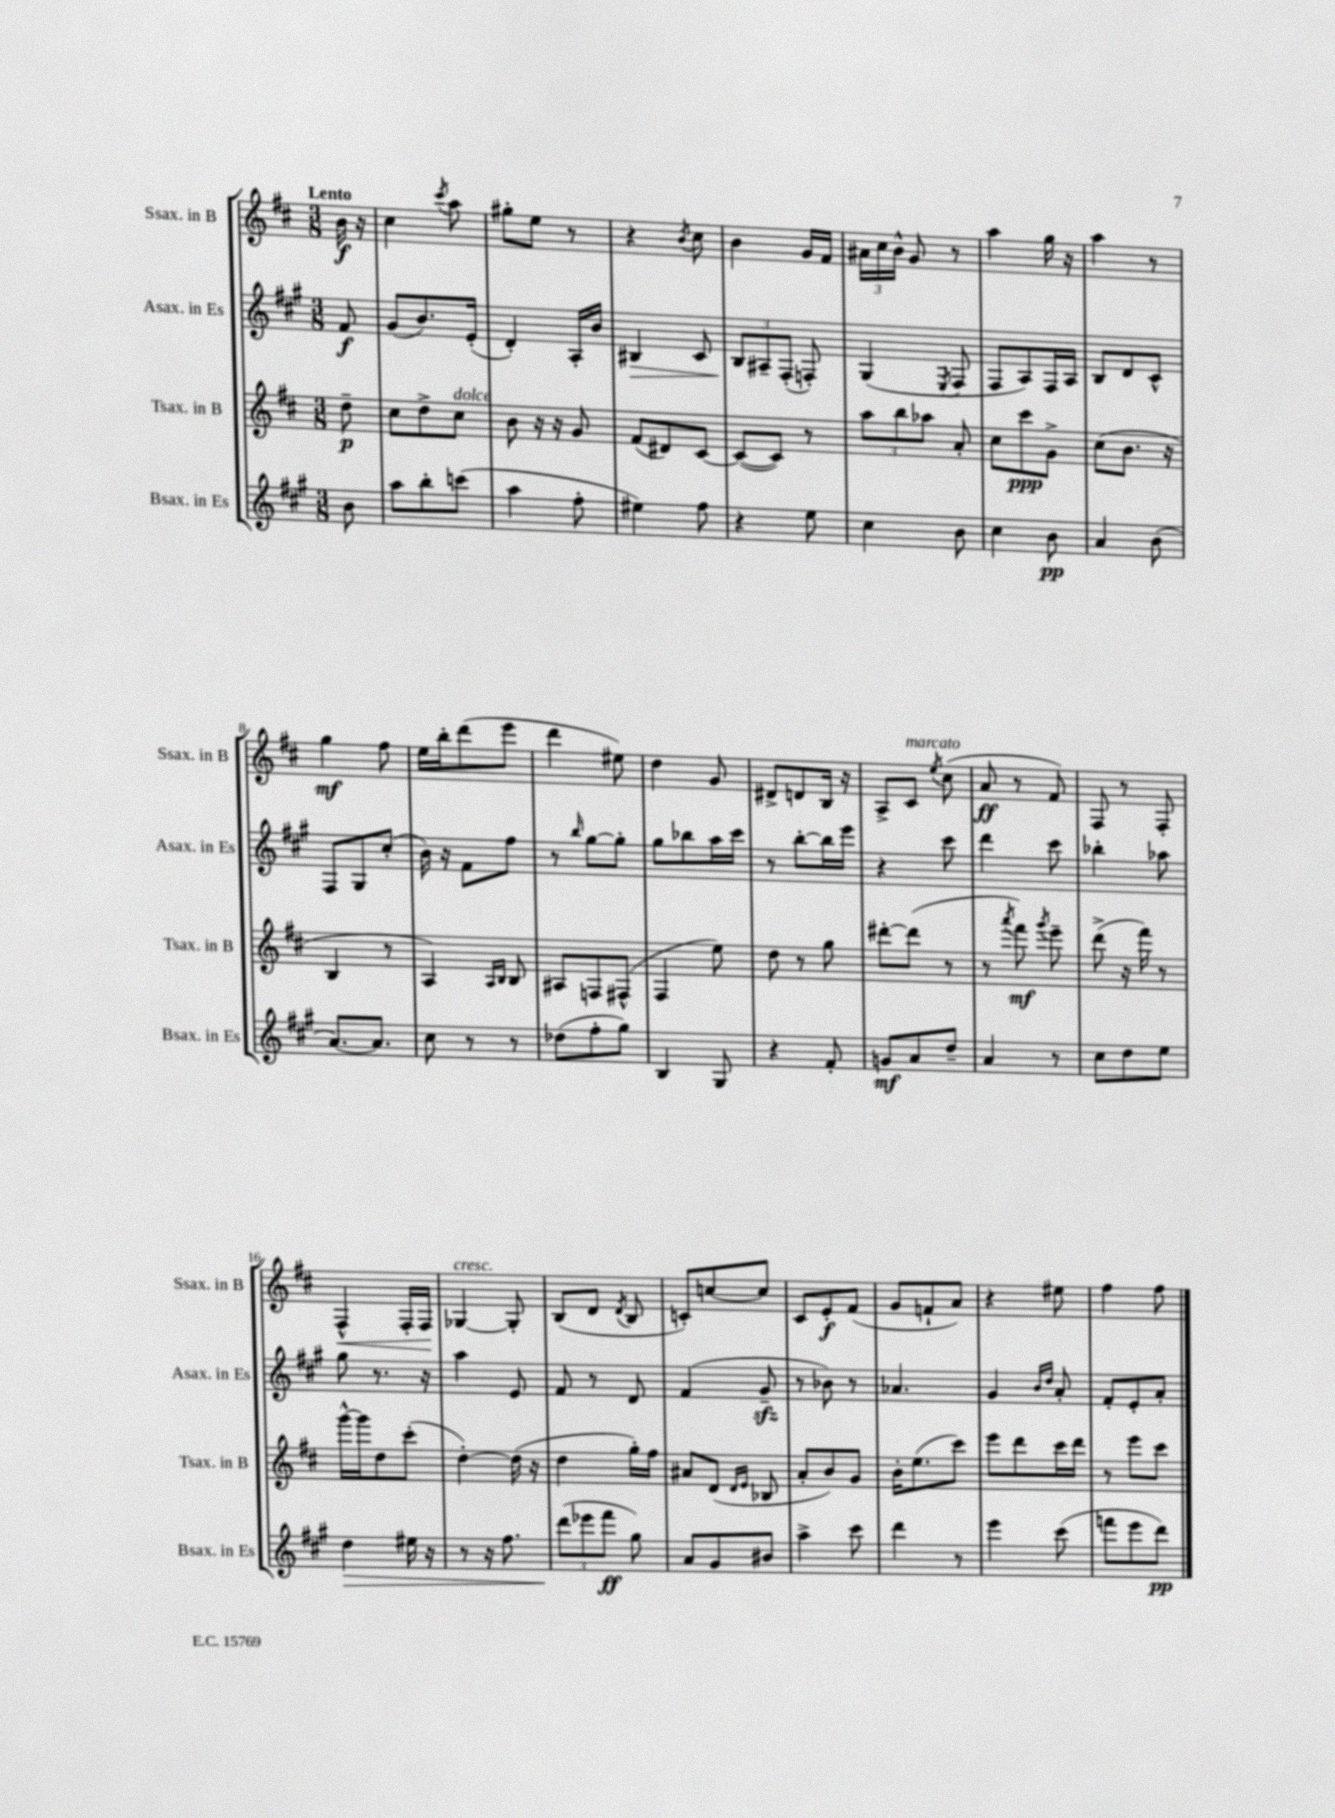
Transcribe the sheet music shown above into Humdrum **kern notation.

**kern	**dynam	**kern	**dynam	**kern	**dynam	**kern	**dynam
*part4	*part4	*part3	*part3	*part2	*part2	*part1	*part1
*staff4	*staff4	*staff3	*staff3	*staff2	*staff2	*staff1	*staff1
*I"Bsax. in Es	*	*I"Tsax. in B	*	*I"Asax. in Es	*	*I"Ssax. in B	*
*I'Bsax. in Es	*	*I'Tsax. in B	*	*I'Asax. in Es	*	*I'Ssax. in B	*
*clefG2	*	*clefG2	*	*clefG2	*	*clefG2	*
*k[f#c#g#]	*	*k[f#c#]	*	*k[f#c#g#]	*	*k[f#c#]	*
*M3/8	*	*M3/8	*	*M3/8	*	*M3/8	*
=	=	=	=	=	=	=	=
!	!	!	!	!	!	!LO:TX:a:B:t=Lento	!
8b\	.	8dd~\	p	8f#/	f	16b\	f
.	.	.	.	.	.	16r	.
=1	=1	=1	=1	=1	=1	=1	=1
8aa\L	.	8cc#\L	.	(8g#/L	.	4cc#\	.
8bb'\	.	8dd^\	.	8.b/)	.	.	.
.	.	.	.	.	.	8qccc#/	.
!	!	!LO:TX:a:i:t=dolce	!	!	!	!	!
(8cccn\J	.	8cc#\J	.	.	.	8aa\	.
.	.	.	.	(16e'/Jk	.	.	.
=2	=2	=2	=2	=2	=2	=2	=2
4aa\	.	8b\	.	4d'/)	.	8gg#X'\L	.
.	.	16r	.	.	.	8ee\J	.
.	.	16r	.	.	.	.	.
8ff#'\	.	8g/	.	16A'/LL	.	8r	.
.	.	.	.	16b/JJ	.	.	.
=3	=3	=3	=3	=3	=3	=3	=3
!	!	!	!	!	!LO:HP:b	!	!
4ee#X\)	.	(8f#/L	.	4B#X/	>	4r	.
.	.	8d#X/)	.	.	.	.	.
.	.	.	.	.	.	8qb/	.
8ff#\	.	[8c#/J	.	8c#/	.	8cc#\	.
=4	=4	=4	=4	=4	=4	=4	=4
4r	.	(8c#/L_	.	12B/L	.	4b\	.
.	.	.	.	12A#X~/	]	.	.
.	.	8c#/J])	.	.	.	.	.
.	.	.	.	(12F#'/J	.	.	.
8ee\	.	8r	.	8Fn'/)	.	16g/LL	.
.	.	.	.	.	.	16f#/JJ	.
=5	=5	=5	=5	=5	=5	=5	=5
4cc#\	.	12aa\L	.	(4G#/	.	24a#X\LL	.
.	.	.	.	.	.	24cc#\	.
.	.	12bb\	.	.	.	24b^^\JJ	.
.	.	.	.	.	.	8g/	.
.	.	12aa-X\J	.	.	.	.	.
.	.	.	.	8qE/	.	.	.
8b\	.	8a'/	.	8F#/	.	8r	.
=6	=6	=6	=6	=6	=6	=6	=6
4cc#\	.	8cc#\L	.	8F#/L	.	4aa\	.
.	.	8ccc#\	ppp	8A/)	.	.	.
8b\	pp	8g^\J	.	16F#/L	.	16gg\	.
.	.	.	.	16A/JJ	.	16r	.
=7	=7	=7	=7	=7	=7	=7	=7
4a/	.	(8cc#\L	.	8B/L	.	4aa\	.
.	.	8.b\J	.	8d/	.	.	.
(8b\	.	.	.	8c#^^/J	.	8r	.
.	.	16r	.	.	.	.	.
!!LO:LB:g=z
=8	=8	=8	=8	=8	=8	=8	=8
[8.a/L)	.	4B/	.	8F#/L	.	4gg\	mf
.	.	.	.	8G#/	.	.	.
8.a/J]	.	.	.	.	.	.	.
.	.	8r	.	(8cc#'/J	.	8ff#\	.
=9	=9	=9	=9	=9	=9	=9	=9
8cc#\	.	4A/)	.	16b\)	.	16ee\LL	.
.	.	.	.	16r	.	16bb'\J	.
8r	.	.	.	8f#\L	.	(8ddd\	.
.	.	16qqA/LL	.	.	.	.	.
.	.	16qqB/JJ	.	.	.	.	.
8r	.	8B/	.	8ff#\J	.	8eee\J	.
=10	=10	=10	=10	=10	=10	=10	=10
(8dd-X\L	.	8A#X/L	.	8r	.	4ddd\	.
.	.	.	.	16qqbb/	.	.	.
8ff#'\	.	8Fn/	.	[8gg#\L	.	.	.
8gg#\J)	.	(8F#X^^/J	.	8gg#'\J]	.	8ee#X\)	.
=11	=11	=11	=11	=11	=11	=11	=11
4B/	.	4F#/	.	8gg#\L	.	4dd\	.
.	.	.	.	8bb-X\	.	.	.
8G#/	.	8ee\)	.	16aa\L	.	8g/	.
.	.	.	.	16ccc#\JJ	.	.	.
=12	=12	=12	=12	=12	=12	=12	=12
4r	.	8dd\	.	8r	.	8d#X^/L	.
.	.	8r	.	[8bb'\L	.	8dn/	.
8f#'/	.	8gg\	.	16bb\L]	.	16B/Jk	.
.	.	.	.	16eee\JJ	.	16r	.
=13	=13	=13	=13	=13	=13	=13	=13
8gn/L	mf	[8ddd#X'\L	.	4r	.	8A^/L	.
!	!	!	!	!	!	!LO:TX:a:i:t=marcato	!
8a/	.	(8ddd#\J]	.	.	.	8c#/J	.
.	.	.	.	.	.	8qee/	.
8dd~/J	.	8r	.	8ccc#\	.	(8cc#\	.
=14	=14	=14	=14	=14	=14	=14	=14
4a/	.	8r	.	4ddd\	.	8a/	ff
.	.	8qaaa/	.	.	.	.	.
.	.	8fff#\)	mf	.	.	8r	.
.	.	8qggg/	.	.	.	.	.
8r	.	8eee~\	.	8ccc#\	.	8f#/)	.
=15	=15	=15	=15	=15	=15	=15	=15
8cc#\L	.	(8ddd^\	.	4bb-X'\	.	8F#/	.
8dd\	.	16r	.	.	.	8r	.
.	.	16fff#\)	.	.	.	.	.
8ee\J	.	8r	.	8aa-X\	.	8F#'/	.
!!LO:LB:g=z
=16	=16	=16	=16	=16	=16	=16	=16
!	!LO:HP:b	!	!	!	!	!	!LO:HP:b
4dd\	>	[16ggg^^\LL	.	8gg#\	.	4F#^^/	<
.	.	16ggg\J]	.	.	.	.	.
.	.	8dd\	.	8.r	.	.	.
16ee#X\	.	(8ccc#'\J	.	.	.	16F#'/LL	.
16r	.	.	.	16r	.	16F#/JJ	.
.	.	.	.	.	.	.	[
=17	=17	=17	=17	=17	=17	=17	=17
!	!	!	!	!	!	!LO:TX:a:i:t=cresc.	!
8r	.	[4dd'\)	.	4aa\	.	[4G-X/	.
16r	.	.	.	.	.	.	.
8.ff#\	.	.	.	.	.	.	.
.	.	(16dd\]	.	8e/	.	8G-'/]	.
.	.	16r	.	.	.	.	.
=18	=18	=18	=18	=18	=18	=18	=18
(12ddd\L	.	4dd\	.	8f#/	.	(8B/L	.
12eee-X\	]	.	.	.	.	.	.
.	.	.	.	8r	.	8d/J	.
12fff#\J	ff	.	.	.	.	.	.
.	.	.	.	.	.	8qd/	.
8gg#\)	.	16gg'\LL)	.	8d/	.	8B/	.
.	.	16ff#\JJ	.	.	.	.	.
=19	=19	=19	=19	=19	=19	=19	=19
8a/L	.	8a#X/L	.	(4f#/	.	8cn'/L)	.
8g#/	.	(8d/J	.	.	.	[8ccn/	.
.	.	16qqd/LL	.	.	.	.	.
.	.	16qqe/JJ	.	.	.	.	.
8b#X/J	.	8B-X/	.	8g#zz~/	.	8cc/J]	.
=20	=20	=20	=20	=20	=20	=20	=20
4aa^\	.	8a'/L	.	8r	.	8c#/L	.
.	.	8b/)	.	8b-X\)	.	8e'/	f
8ccc#\	.	8g/J	.	8r	.	(8f#/J	.
=21	=21	=21	=21	=21	=21	=21	=21
4ddd\	.	16b'\KL	.	4.a-X/	.	8g/L	.
.	.	(8.ee\	.	.	.	.	.
.	.	.	.	.	.	8fn`/	.
8r	.	8ccc#\J)	.	.	.	8a/J)	.
=22	=22	=22	=22	=22	=22	=22	=22
4eee\	.	8eee\L	.	4g#/	.	4r	.
.	.	8ddd\	.	.	.	.	.
.	.	.	.	16qqb/LL	.	.	.
.	.	.	.	16qqdd/JJ	.	.	.
(8ccc#\	.	16ccc#\L	.	8a'/	.	8ee#X\	.
.	.	16ddd\JJ	.	.	.	.	.
=23	=23	=23	=23	=23	=23	=23	=23
8fffn\L	.	8r	.	8f#'/L	.	4ff#\	.
8eee\	.	8eee\L	.	8e'/	.	.	.
8ddd\J)	pp	8ccc#\J	.	8a'/J	.	8ff#\	.
==	==	==	==	==	==	==	==
*-	*-	*-	*-	*-	*-	*-	*-
